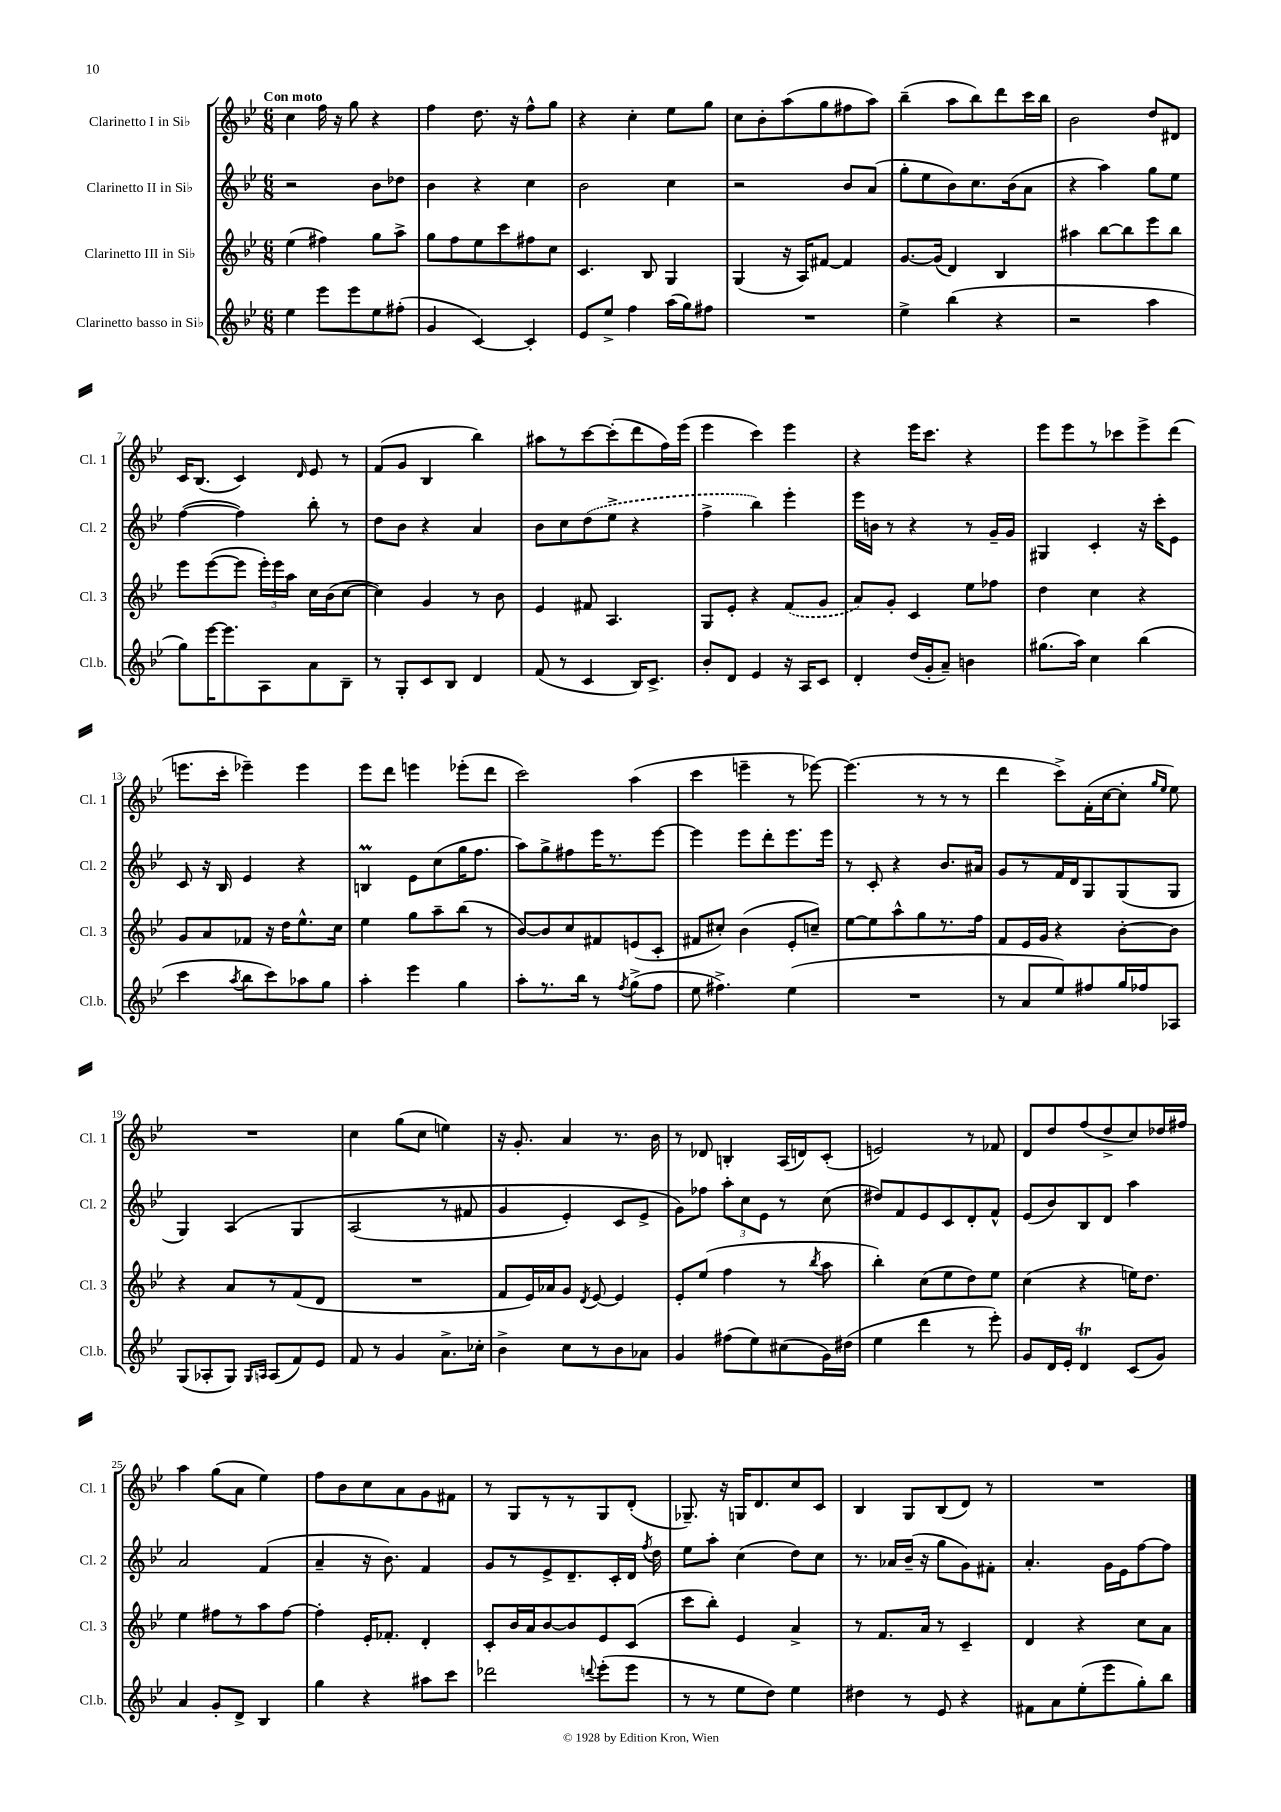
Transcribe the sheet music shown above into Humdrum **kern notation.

**kern	**kern	**kern	**kern
*staff4	*staff3	*staff2	*staff1
*clefG2	*clefG2	*clefG2	*clefG2
*k[b-e-]	*k[b-e-]	*k[b-e-]	*k[b-e-]
*M6/8	*M6/8	*M6/8	*M6/8
4ee-\	(4ee-\	2r	4cc\
8eee-\L	4ff#\)	.	16ff\
.	.	.	16r
8eee-\	.	.	8gg\
8ee-\	8gg\L	8b-\L	4r
(8ff#'\J	8aa^\J	8dd-\J	.
=	=	=	=
4g/	8gg\L	4b-\	4ff\
.	8ff\	.	.
[4c/)	8ee-\	4r	8.dd\
.	8ccc\	.	.
.	.	.	16r
4c'/]	8ff#\	4cc\	8ff^^\L
.	8cc\J	.	8gg\J
=	=	=	=
8e-/L	4.c/	2b-\	4r
8ee-^/J	.	.	.
4ff\	.	.	4cc'\
.	8B-/	.	.
(16aa\LL	4G/	4cc\	8ee-\L
16gg\J)	.	.	.
8ff#\J	.	.	8gg\J
=	=	=	=
2.r	(4G/	2r	8cc\L
.	.	.	8b-'\
.	16r	.	(8aa\
.	16A/LK)	.	.
.	[8f#/J	.	8gg\
.	4f#/]	8b-/L	8ff#\
.	.	(8a/J	8aa\J)
=	=	=	=
4ee-^\	[8.g/L	8gg'\L	(4bb-~\
.	.	8ee-\	.
.	(16g/]Jk	.	.
(4bb-\	4d/)	8b-\)	8aa\L
.	.	8.cc\	8bb-\)
4r	4B-/	.	8ddd\
.	.	(16b-\k	.
.	.	8a\J	16ccc\L
.	.	.	16bb-\JJ
=	=	=	=
2r	4aa#\	4r	2b-\
.	[8bb-\L	4aa\)	.
.	8bb-\]	.	.
4aa\	8eee-\	8gg\L	8dd/L
.	8bb-\J	8ee-\J	8d#/J
=	=	=	=
8gg\L)	8eee-\L	([4ff\	16c/LK
.	.	.	(8.B-/J
[16eee-\K	([8eee-\	.	.
8.eee-\]	.	.	.
.	8eee-\]J	4ff\])	4c/)
8A\	24eee-'\LL)	.	.
.	24eee-\	.	.
.	24aa\JJ	.	.
.	.	.	16qqd/
8a\	16cc\LL	8bb-'\	8e-/
.	(16b-\J	.	.
8B-~\J	[8cc\J	8r	8r
=	=	=	=
8r	4cc\])	8dd\L	(8f/L
8G'/L	.	8b-\J	8g/J
8c/	4g/	4r	4B-/
8B-/J	.	.	.
4d/	8r	4a/	4bb-\)
.	8b-\	.	.
=	=	=	=
(8f/	4e-/	8b-\L	8aa#\L
8r	.	8cc\	8r
4c/	8f#/	(8dd\	[8ccc\
.	4.A/	8ee-^\J	(8ccc'\]
16B-/LK)	.	4r	8ddd\
8.c^/J	.	.	.
.	.	.	16ff\L)
.	.	.	(16eee-\JJ
=	=	=	=
8b-'/L	8G/L	4ff^\	4eee-\
8d/J	8e-'/J	.	.
4e-/	4r	4bb-\)	4ccc\)
16r	(8f/L	4eee-'\	4eee-\
16A/LK	.	.	.
8c/J	8g/J	.	.
=	=	=	=
4d'/	8a/L)	16eee-\LL	4r
.	.	16b\JJ	.
.	8g'/J	8r	.
(16dd/LL	4c/	4r	16eee-\LK
16g'/J	.	.	8.ccc\J
8a~/J)	.	.	.
4b\	8ee-\L	8r	4r
.	8ff-\J	16g~/LL	.
.	.	16g/JJ	.
=	=	=	=
(8.gg#\L	4dd\	4G#/	8eee-\L
.	.	.	8eee-\
16aa\Jk)	.	.	.
4cc\	4cc\	4c'/	8r
.	.	.	8ccc-\
(4bb-\	4r	16r	8eee-^\
.	.	16ccc'\LK	.
.	.	8e-\J	(8ddd\J
=	=	=	=
4ccc\	8g/L	8c/	8.eee\L
.	8a/	16r	.
.	.	16B-/	16ccc'\Jk
8qaa/	.	.	.
8bb-\L	8f-/J	4e-/	4eee-~\)
8ccc\)	16r	.	.
.	16dd\LK	.	.
8aa-\	8.ee-^^\	4r	4eee-\
8gg\J	.	.	.
.	16cc\Jk	.	.
=	=	=	=
4aa'\	4ee-\	4B/	8eee-\L
.	.	.	8ddd\J
4eee-\	8gg\L	8e-\L	4eee\
.	8aa~\	(8cc\	.
4gg\	(8bb-\J	16gg\K	(8eee-'\L
.	.	8.ff\J	.
.	8r	.	8ddd\J
=	=	=	=
8aa'\L	[8b-/L)	8aa\L)	2ccc\)
8.r	8b-/]	8gg^\	.
.	8cc/	8ff#\	.
16bb-\Jk	.	.	.
8r	8f#/	16eee-\K	.
.	.	8.r	.
8qff/	.	.	.
(8gg^\L	(8e/	.	(4aa\
8ff\J	8c'/J	[8eee-\J	.
=	=	=	=
8ee-\	8f#/L	4eee-\]	4ccc\
4.ff#^\)	8cc#'/J)	.	.
.	(4b-\	8eee-\L	4eee~\
.	.	8ddd'\	.
(4ee-\	8e-'/L	8.eee-\	8r
.	8cc~/J)	.	[8eee-\)
.	.	16eee-\Jk	.
=	=	=	=
2.r	[8ee-\L	8r	(4.eee-\]
.	8ee-\]	8c'/	.
.	8aa^^\	4r	.
.	8gg\	.	8r
.	8.r	8.b-/L	8r
.	.	.	8r
.	16ff\Jk	16a#/Jk	.
=	=	=	=
8r	8f/L	8g/L	4ddd\
8a/L	16e-/L	8r	.
.	16g/JJ	.	.
8ee-/)	4r	16f/L	8ccc^\L)
.	.	16d/J	.
8ff#/	.	8G/	(16f'\L
.	.	.	[16cc\J
16gg/L	[8b-'\L	(8G/	8cc'\]J
16ff-/J	.	.	.
.	.	.	16qqgg/LL
.	.	.	16qqee-/JJ
8A-/J	8b-\]J	8G/J	8ee-\)
=	=	=	=
(8G/L	4r	4G/)	2.r
8A-'/	.	.	.
8G/J)	8a/L	&(4A/	.
16qqG/LL	.	.	.
16qqA/JJ	.	.	.
(8A/L	8r	.	.
8f/)	(8f/	4G/	.
8e-/J	8d/J	.	.
=	=	=	=
8f/	2.r	(2A/	4cc\
8r	.	.	.
4g/	.	.	(8gg\L
.	.	.	8cc\J
8.a^\L	.	8r	4ee\)
.	.	8f#/	.
16cc-'\Jk	.	.	.
=	=	=	=
4b-^\	8f/L	4g/	16r
.	.	.	8.g'/
.	16e-/L)	.	.
.	16a-/J	.	.
8cc\L	8g/J	4e-'/)	4a/
.	8qd/	.	.
8r	[8e-/	.	.
8b-\	4e-/]	8c/L	8.r
8a-\J	.	8e-^/J	.
.	.	.	16b-\
=	=	=	=
4g/	8e-'/L	8g\L&)	8r
.	(8ee-/J	8ff-\J	8d-/
(8ff#\L	4ff\	12aa'\L	4B'/
.	.	12cc\	.
8ee-\)	.	.	.
.	.	12e-\J	.
(8cc#\	8r	8r	(16A/LL
.	.	.	16d/J)
.	8qbb-/	.	.
16g\L)	8aa\	(8cc\	(8c'/J
(16dd#\JJ	.	.	.
=	=	=	=
4ee-\	4bb-'\)	8dd#/L)	2e/)
.	.	8f/	.
4ddd\	(8cc\L	8e-/	.
.	8ee-\	8c/	.
8r	8dd\)	8d'/	8r
8eee-'\)	8ee-\J	8f^^/J	8f-/
=	=	=	=
8g/L	(4cc\	(8e-/L	8d/L
16d/L	.	8b-/)	8dd/
16e-'/JJ	.	.	.
4d/	4r	8B-/	(8ff/
.	.	8d/J	8dd^/
(8c/L	16ee\LK)	4aa\	8cc/)
.	8.dd\J	.	.
8g/J)	.	.	16dd-/L
.	.	.	16ff#/JJ
=	=	=	=
4a/	4ee-\	2a/	4aa\
8g'/L	8ff#\L	.	(8gg\L
8d^/J	8r	.	8a\J
4B-/	8aa\	(4f/	4ee-\)
.	[8ff#\J	.	.
=	=	=	=
4gg\	4ff#'\]	4a~/	8ff\L
.	.	.	8b-\
4r	16e-'/LK	16r	8cc\
.	8.f-'/J	8.b-\)	.
.	.	.	8a\
8aa#\L	4d'/	4f/	8g\
8ccc\J	.	.	8f#\J
=	=	=	=
2ddd-\	8c'/L	8g/L	8r
.	16b-/L	8r	8G/L
.	16a/J	.	.
.	[8b-/	8e-^/	8r
.	8b-/]	8.d~/	8r
8qqddd/	.	.	.
(8eee-'\L	8e-/	.	8G/
.	.	16c'/L	.
8eee-\J	(8c/J	16d/JJ	(8d'/J
.	.	8qff/	.
.	.	16dd\	.
=	=	=	=
8r	8ccc\L	8ee-\L	8.G-~/)
8r	8bb-'\J)	8aa'\J	.
.	.	.	16r
8ee-\L	4e-/	(4cc\	16G/LK
.	.	.	8.d/
8dd\J)	.	.	.
4ee-\	4a^/	8dd\L)	8cc/
.	.	8cc\J	8c/J
=	=	=	=
4dd#\	8r	8.r	4B-/
.	8.f/L	.	.
.	.	16a-/LL	.
8r	.	(16b-~/JJ	8G/L
.	16a/Jk	16r	.
8e-/	8r	8gg\L	(8B-/
4r	4c~/	8g\)	8d/J)
.	.	8f#'\J	8r
=	=	=	=
8f#\L	4d/	4.a'/	2.r
8a\	.	.	.
(8ee-'\	4r	.	.
8eee-\	.	16g\LL	.
.	.	16e-\J	.
8gg'\)	8cc\L	[8ff\	.
8bb-\J	8a\J	8ff\]J	.
==	==	==	==
*-	*-	*-	*-
